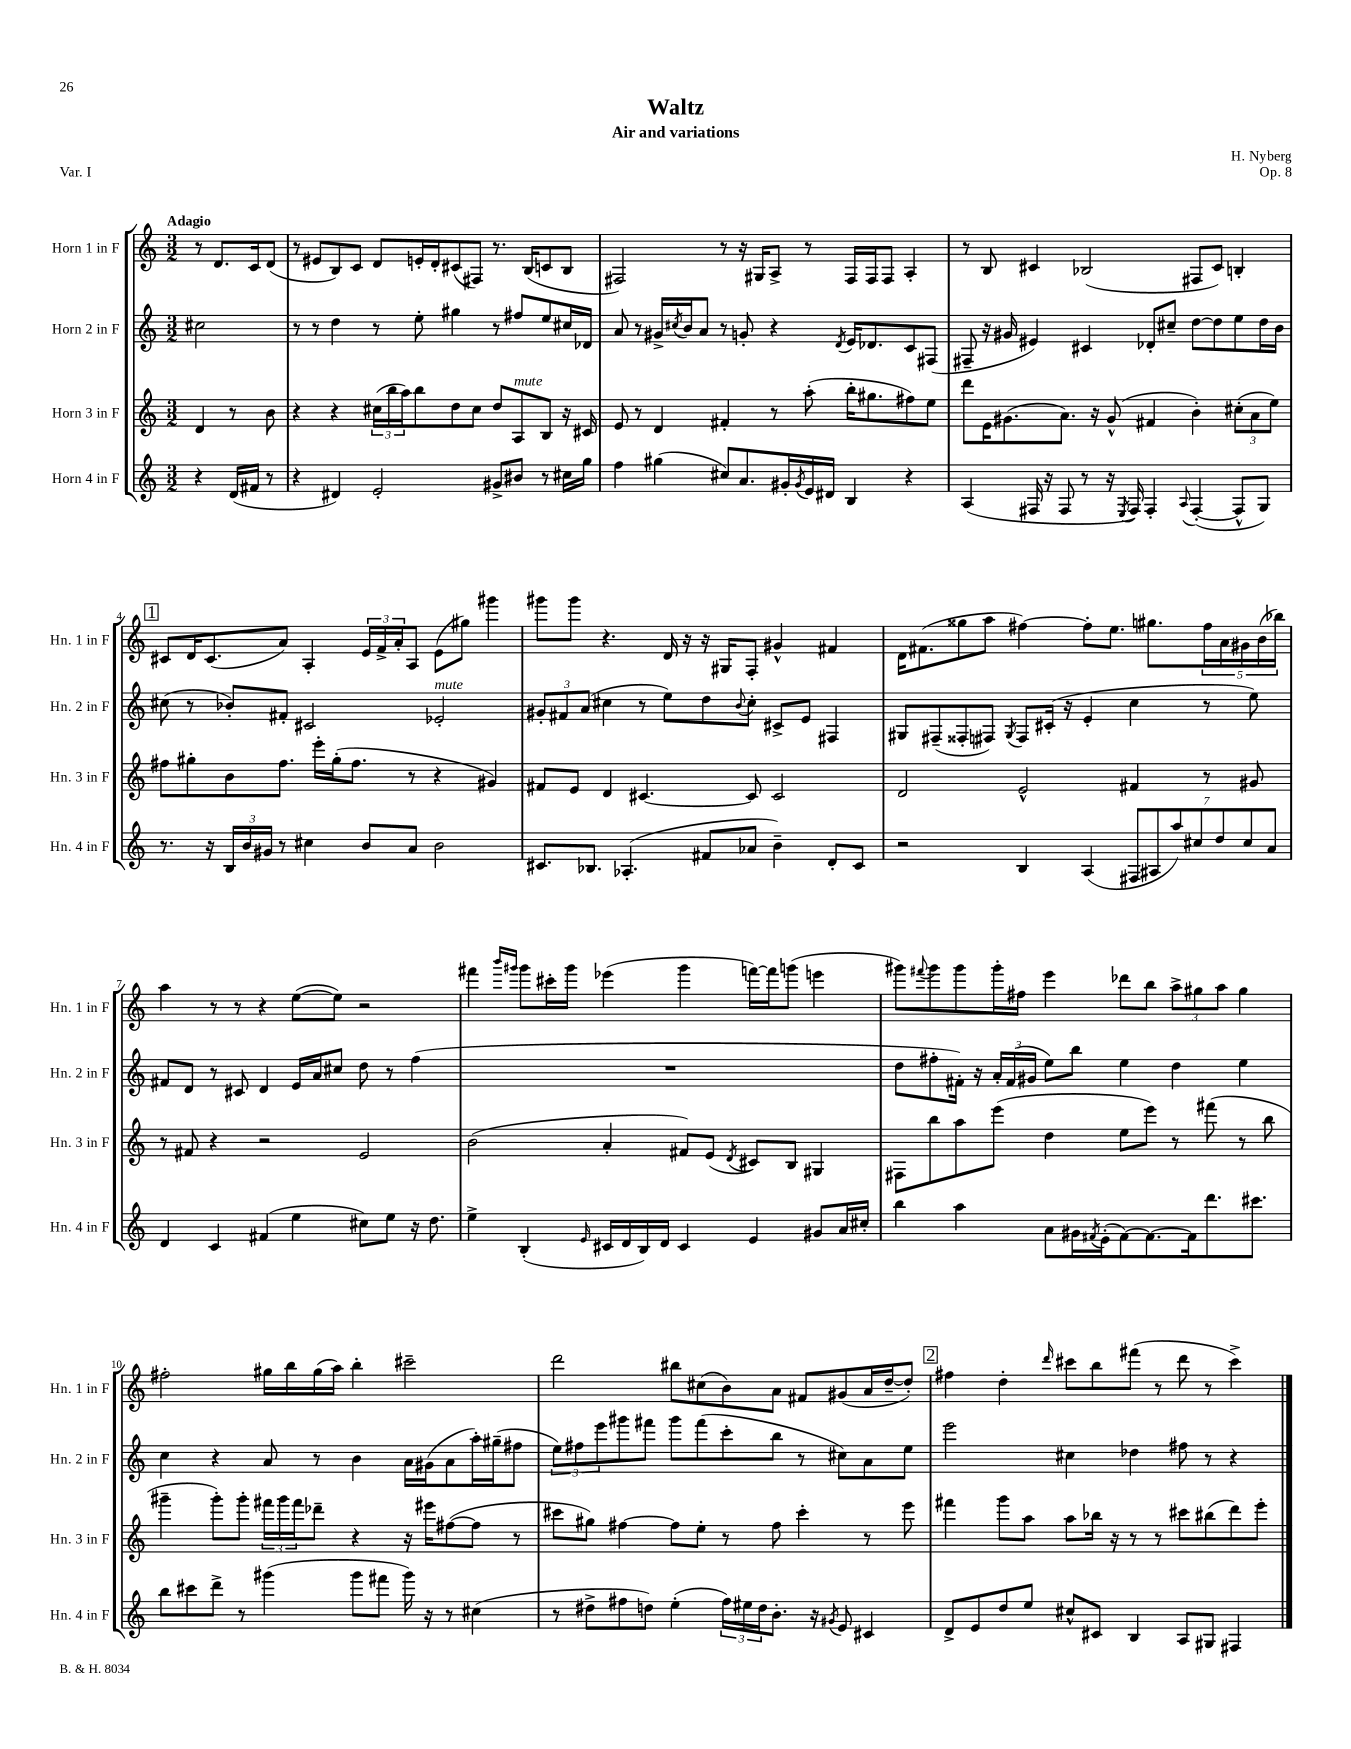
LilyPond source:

\header { title = "Waltz" composer = "H. Nyberg" subtitle = "Air and variations" opus = "Op. 8" piece = "Var. I" }
<<
\new StaffGroup <<
\new Staff = "s0" \with { instrumentName = "Horn 1 in F" shortInstrumentName = "Hn. 1 in F" } {
    \clef treble \key c \major \numericTimeSignature \time 3/2 \partial 2 \tempo "Adagio"
    r8 d'8. c'16 d'8( |
    r8 eis'8 b8) c'8 d'8 e'16-. d'16-. cis'8( fis8) r8. b16( c'8 b8 |
    fis2) r8 r16 gis16 a8-> r8 fis16 fis16 fis8 a4-. |
    r8 b8 cis'4 bes2( fis8 cis'8) b4-. |
    \mark \markup { \box "1" } cis'8 d'16 cis'8.( a'8) a4-. \tuplet 3/2 { e'16 f'16-> a'16-. } a8 e'8( gis''8) gis'''4 |
    gis'''8 gis'''8 r4. d'16 r16 r16 gis16 f8-. gis'4-^ fis'4 |
    d'16 fis'8.( gisis''8 a''8 fis''4~) fis''8-. e''8. gis''8. \tuplet 5/4 { fis''16 a'16 gis'16 b'16( bes''16) } |
    a''4 r8 r8 r4 e''8~( e''8) r2 |
    fis'''4 \grace { b'''16 gis'''16 } gis'''8 cis'''16-. gis'''16 ees'''4( gis'''4 f'''16~) f'''16 g'''8( e'''4 |
    gis'''8) \appoggiatura { fis'''8 } gis'''8 gis'''8 gis'''16-. fis''16 e'''4 des'''8 b''8 \tuplet 3/2 { a''8-> gis''8 a''8 } gis''4 |
    fis''2-. gis''16 b''16 gis''16( a''16) b''4-. cis'''2-- |
    d'''2 bis''8 cis''8( b'8) a'8 fis'8 gis'8( a'16 d''16~-- d''8-.) |
    \mark \markup { \box "2" } fis''4 d''4-. \grace { d'''16 } cis'''8 b''8 fis'''8( r8 d'''8 r8 cis'''4->) \bar "|." |
}
\new Staff = "s1" \with { instrumentName = "Horn 2 in F" shortInstrumentName = "Hn. 2 in F" } {
    \clef treble \key c \major \numericTimeSignature \time 3/2 \partial 2
    cis''2 |
    r8 r8 d''4 r8 e''8-. gis''4 r8 fis''8 e''8 cis''16 des'16 |
    a'8 r8 gis'16-> \acciaccatura { cis''8 } b'16 a'8 r8 g'8-. r4 \acciaccatura { d'8 } e'16 des'8. c'8 fis8( |
    fis8-- r16 gis'16 eis'4) cis'4 des'8-. cis''8-- d''8~ d''8 e''8 d''16 b'16 |
    \mark \markup { \box "1" } cis''8( r8 bes'8-.) fis'8-. cis'2 ees'2-.^\markup { \italic "mute" } |
    \tuplet 3/2 { gis'8-. fis'8 a'8( } cis''4 r8 e''8) d''8 \appoggiatura { b'8 } cis''8-. cis'8-> e'8 fis4 |
    gis8 fis8--( fisis8-. fis8) \acciaccatura { gis8 } fis8 cis'16-.( r16 e'4-. c''4 r8 e''8) |
    fis'8 d'8 r8 cis'8 d'4 e'16 a'16 cis''8 d''8 r8 f''4( |
    R1. |
    d''8 fis''8-. fis'16-.) r16 \tuplet 3/2 { a'16-. fis'16( gis'16 } e''8) b''8 e''4 d''4 e''4 |
    c''4 r4 a'8 r8 b'4 a'16 gis'16( a'8 a''16-.) gis''16--( fis''8 |
    \tuplet 3/2 { e''8) fis''8 e'''8 } gis'''8 fis'''8 gis'''8 fis'''8( c'''8-. b''8 r8 cis''8) a'8 e''8 |
    \mark \markup { \box "2" } e'''2 cis''4 des''4 fis''8 r8 r4 \bar "|." |
}
\new Staff = "s2" \with { instrumentName = "Horn 3 in F" shortInstrumentName = "Hn. 3 in F" } {
    \clef treble \key c \major \numericTimeSignature \time 3/2 \partial 2
    d'4 r8 b'8 |
    r4 r4 \tuplet 3/2 { cis''16( b''16 a''16) } b''8 d''8 cis''8 d''8 a8^\markup { \italic "mute" } b8 r16 cis'16 |
    e'8 r8 d'4 fis'4-. r8 a''8-.( b''16-. gis''8. fis''8) e''8 |
    d'''8 e'16 gis'8.( a'8.) r16 gis'8-^( fis'4 b'4-.) \tuplet 3/2 { cis''8-.( a'8 e''8) } |
    \mark \markup { \box "1" } fis''8 gis''8-. b'8 fis''8. e'''16-. gis''16-.( fis''8. r8 r4 gis'4) |
    fis'8 e'8 d'4 cis'4.~ cis'8 cis'2 |
    d'2 e'2-^ fis'4 r8 gis'8 |
    r8 fis'8 r4 r2 e'2 |
    b'2( a'4-. fis'8) e'8( \acciaccatura { d'8 } cis'8) b8 gis4 |
    fis8 b''8 a''8 e'''8( d''4 e''8 e'''8) r8 fis'''8( r8 b''8 |
    gis'''4-- gis'''8-.) gis'''8-. \tuplet 3/2 { fis'''16 gis'''16 fis'''16 } des'''8-- r4 r16 eis'''16 fis''8~( fis''8 r8 |
    cis'''8 gis''8) fis''4~ fis''8 e''8-. r8 fis''8 cis'''4-. r8 e'''8 |
    \mark \markup { \box "2" } fis'''4 g'''8 a''8 a''8 bes''16 r16 r8 r8 cis'''8 bis''8( d'''8) e'''8-. \bar "|." |
}
\new Staff = "s3" \with { instrumentName = "Horn 4 in F" shortInstrumentName = "Hn. 4 in F" } {
    \clef treble \key c \major \numericTimeSignature \time 3/2 \partial 2
    r4 d'16( fis'16 r8 |
    r4 dis'4) e'2-. gis'8-> bis'8 r8 cis''16 g''16 |
    f''4 gis''4( cis''8) a'8. gis'16-. \acciaccatura { gis'8 } e'16 dis'16 b4 r4 |
    a4( fis16 r16 fis8 r8 r16 \acciaccatura { e8 } fis16) fis4-. \appoggiatura { a8 } fis4~-.( fis8-^ g8) |
    \mark \markup { \box "1" } r8. r16 \tuplet 3/2 { b16 b'16 gis'16 } r8 cis''4 b'8 a'8 b'2 |
    cis'8. bes8. aes4.-.( fis'8 aes'8 b'4--) d'8-. cis'8 |
    r2 b4 a4( \tuplet 7/4 { fis8 ais8 a''8) cis''8 d''8 cis''8 a'8 } |
    d'4 c'4 fis'4( e''4 cis''8) e''8 r16 d''8. |
    e''4-> b4-.( \grace { e'16 } cis'16 d'16 b16) d'16 cis'4 e'4 gis'8 a'16 cis''16-. |
    b''4 a''4 a'8 gis'16 \acciaccatura { fis'8 } e'16-.( fis'8~) fis'8.~ fis'16 d'''8. cis'''8. |
    b''8 cis'''8 d'''8-> r8 gis'''4( gis'''8 fis'''8 gis'''16) r16 r8 cis''4( |
    r8 dis''8-> fis''8 d''8) e''4-.( \tuplet 3/2 { fis''16) eis''16 d''16 } b'8.-. r16 \acciaccatura { gis'8 } e'8 cis'4 |
    \mark \markup { \box "2" } d'8-> e'8 d''8 e''8 cis''8-^ cis'8 b4 a8 gis8 fis4 \bar "|." |
}
>>
>>
